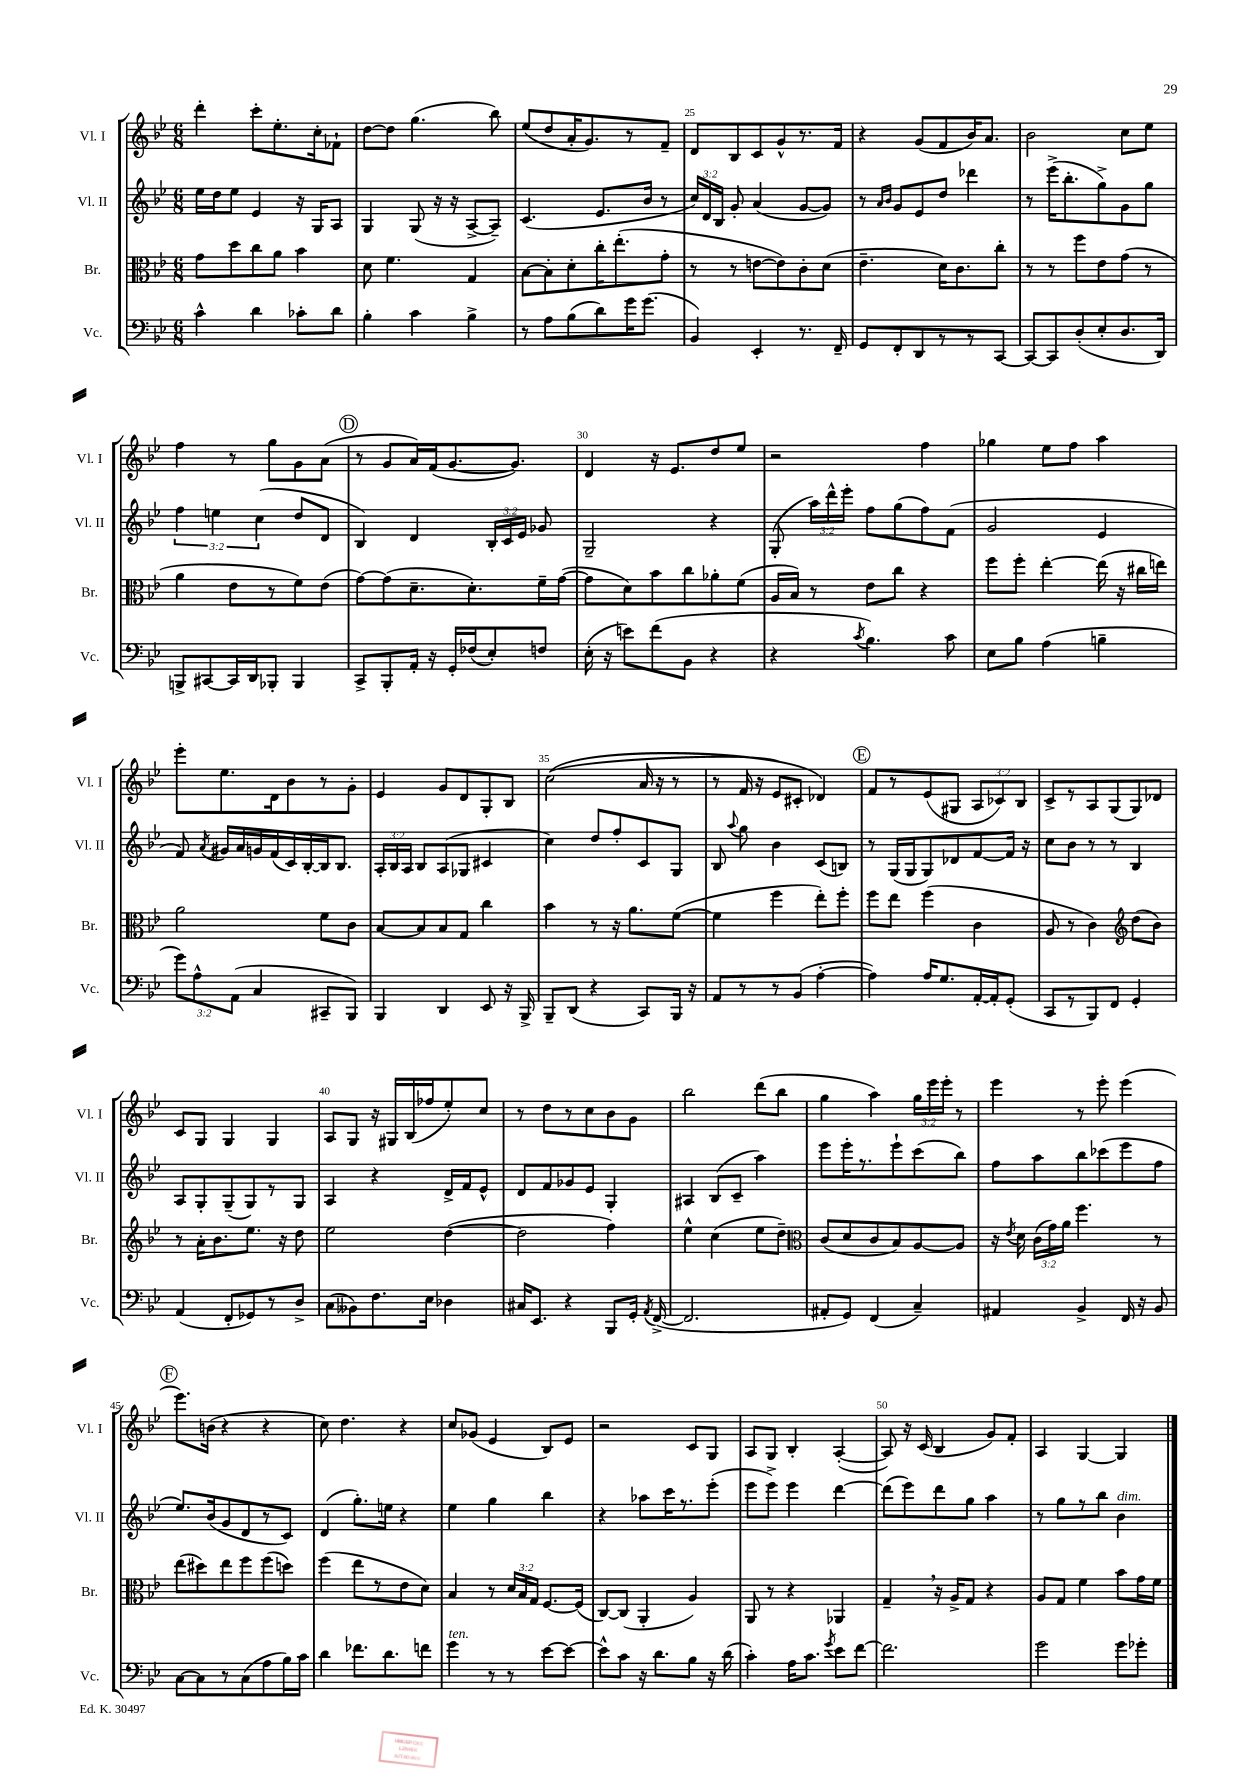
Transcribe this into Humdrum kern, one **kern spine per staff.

**kern	**kern	**kern	**kern
*staff4	*staff3	*staff2	*staff1
*clefF4	*clefC3	*clefG2	*clefG2
*k[b-e-]	*k[b-e-]	*k[b-e-]	*k[b-e-]
*M6/8	*M6/8	*M6/8	*M6/8
4c^^	8g	16ee-	4ddd'
.	.	16dd	.
.	8dd	8ee-	.
4d	8cc	4e-	8ccc'
.	8a	.	8.ee-'
8c-'	4b-	16r	.
.	.	16G	16cc'
8d	.	8A	8f-`
=	=	=	=
4B-'	8d	4G	[8dd
.	4.f	.	8dd]
4c	.	(8G	(4.gg
.	.	16r	.
.	.	16r	.
4B-^	4G	[8A^	.
.	.	8A~])	8bb-)
=	=	=	=
8r	[8B-	(4.c	(8ee-
8A	8B-']	.	8dd
(8B-	8d'	.	16a'
.	.	.	8.g)
8d)	16cc'	8.e-	.
.	(8.ee-'	.	.
16g	.	.	8r
(8.g	.	16b-	.
.	8g'	8r	8f~
=	=	=	=
4BB-)	8r	24cc)	8d
.	.	24d	.
.	.	24B-	.
.	8r	8g'	8B-
4EE-'	[8e	(4a	8c
.	8e])	.	8g^^
8.r	8c'	[8g	8.r
.	(8d	8g])	.
16FF~	.	.	16f
=	=	=	=
8GG	4.e-~	8r	4r
.	.	16qqa	.
.	.	16qqb-	.
8FF'	.	8g	.
8DD	.	8e-	(8g
8r	16d)	8dd	8f
.	8.c	.	.
8r	.	4ddd-	16b-)
.	.	.	8.a
[8CC	8cc'	.	.
=	=	=	=
8CC_	8r	8r	2b-
8CC]	8r	(16eee-^	.
.	.	8.bb-'	.
(8D'	8ff	.	.
8E-'	8e-	8gg^)	.
8.D	(8g	8g	8cc
.	8r	8gg	8ee-
16DD)	.	.	.
=	=	=	=
8BBB^	4a	6ff	4ff
[8CC#	.	.	.
.	.	6ee	.
16CC#]	8e-	.	8r
16DD	.	.	.
.	.	(6cc	.
8BBB-'	8r	.	8gg
4BBB-	8f)	8dd	8g
.	(8e-	8d	(8a
=	=	=	=
8CC^	[8g)	4B-)	8r
8BBB-'	(8g]	.	8g
16AA'	8.d~	4d	16a)
16r	.	.	(16f
16GG'	.	.	[8.g
(16F-	8.d')	.	.
8E-')	.	24B-'	.
.	.	24c	.
.	.	.	8.g])
.	.	24e-	.
8F	16f~	8g-	.
.	([16g	.	.
=	=	=	=
(16E-'	8g]	2G~	4d
16r	.	.	.
8e)	8d)	.	.
(8f	8b-	.	16r
.	.	.	8.e-
8BB-	8cc	.	.
4r	8a-'	4r	8dd
.	(8f	.	8ee-
=	=	=	=
4r	16A	(8G'	2r
.	16B-)	.	.
.	8r	24aa)	.
.	.	24ddd^^	.
.	.	24eee-'	.
8qc	.	.	.
4.B-)	8e-	8ff	.
.	8cc	(8gg	.
.	4r	8ff)	4ff
8c	.	(8f	.
=	=	=	=
8E-	8ff	2g	4gg-
8B-	8ff'	.	.
(4A	[4ee-'	.	8ee-
.	.	.	8ff
4B~	(16ee-]	4e-	4aa
.	16r	.	.
.	16cc#	.	.
.	16ee)	.	.
=	=	=	=
12g)	2a	8f)	8eee-'
12A^^	.	.	.
.	.	8qa	.
.	.	16g#	8.ee-
(12AA	.	.	.
.	.	16a	.
4C	.	16g	.
.	.	(16f	16d
.	.	16c)	8b-
.	.	[16B-'	.
8CC#~	8f	16B-]	8r
.	.	8.B-	.
8BBB-)	8c	.	8g'
=	=	=	=
4BBB-	[8B-	24A'	4e-
.	.	24B-	.
.	.	24A	.
.	8B-]	8B-	.
4DD	8B-	(8A	8g
.	8G	8G-	8d
8EE-	4cc	4c#	8G'
16r	.	.	8B-
16BBB-^	.	.	.
=	=	=	=
8BBB-~	4b-	4cc)	&((2cc
(8DD	.	.	.
4r	8r	8dd	.
.	16r	8ff'	.
.	8.a	.	.
8CC)	.	8c	16a
.	.	.	16r
16BBB-	([8f	8G	8r
16r	.	.	.
=	=	=	=
8AA	4f]	8B-	8r
.	.	8qqaa	.
8r	.	8gg	16f
.	.	.	16r
8r	4ff	4b-	8e-)
(8BB-	.	.	8c#'
[4A'	8ee-')	(8c	4d-&)
.	8ff'	8B)	.
=	=	=	=
4A])	8ff	8r	8f
.	8ee-	(16G	8r
.	.	16G	.
16A	(4ff	8G)	(8e-
8.G	.	.	.
.	.	8d-	8G#
[16AA'	4c	[8f	12A
16AA']	.	.	.
.	.	.	12c-)
(8GG'	.	16f]	.
.	.	.	12B-
.	.	16r	.
=	=	=	=
8CC	8A	8cc	8c^
8r	8r	8b-	8r
8BBB-)	4c)	8r	8A
8FF	.	8r	(8G
*	*clefG2	*	*
4GG'	(8dd	4B-	8G)
.	8b-)	.	8d-
=	=	=	=
(4AA	8r	8A	8c
.	16a'	8G'	8G
.	8.b-	.	.
8FF'	.	(8G~	4G
8GG-)	8.ee-	8G)	.
8r	.	8r	4G
.	16r	.	.
8D^	8dd	8G	.
=	=	=	=
(8C	2ee-	4A	8A
8BB--)	.	.	8G
8.F	.	4r	16r
.	.	.	16G#
.	.	.	(16B-
16E-	.	.	16ff-
4D-	([4dd	16d^	8ee-')
.	.	16f	.
.	.	8e-^^	8cc
=	=	=	=
16C#	2dd]	8d	8r
8.EE-	.	.	.
.	.	8f	8dd
4r	.	8g-	8r
.	.	8e-	8cc
8BBB-	4ff)	4G'	8b-
16GG'	.	.	8g
8qAA	.	.	.
([16FF^	.	.	.
=	=	=	=
2.FF]	4ee-^^	4A#	2bb-
.	(4cc	(8B-	.
.	.	8c~	.
.	8ee-	4aa)	(8ddd
.	8dd~)	.	8bb-
=	=	=	=
*	*clefC3	*	*
8AA#'	(8c	8eee-	4gg
8GG)	8d	16eee-'	.
.	.	8.r	.
(4FF	8c	.	4aa)
.	8B-)	8eee-`	.
4C~)	[8A	(8ccc	24gg
.	.	.	24eee-
.	.	.	24eee-'
.	8A]	8bb-)	8r
=	=	=	=
4AA#	16r	8ff	4eee-
.	8qe-	.	.
.	16d	.	.
.	(24c	8aa	.
.	24g)	.	.
.	24a	.	.
4BB-^	4.ff	8bb-	8r
.	.	(8ccc-	8eee-'
16FF	.	8eee-	(4eee-
16r	.	.	.
8BB-	8r	8ff	.
=	=	=	=
[8C	(8ee-	8.ee-)	8.eee-)
8C]	8dd#)	.	.
.	.	(16b-	(16b
8r	8ee-	8g	4r
(8C	8ff	8d	.
8A	(8ff	8r	4r
16B-)	8dd)	8c)	.
16c	.	.	.
=	=	=	=
4d	(4ff	(4d	8cc)
.	.	.	4.dd
8.f-	8ee-	8.gg')	.
.	8r	.	.
8.d	.	16ee	.
.	8e-	4r	4r
8f	8d)	.	.
=	=	=	=
4g	4B-	4ee-	8cc
.	.	.	(8g-
8r	8r	4gg	4e-
8r	24d	.	.
.	24B-	.	.
.	24G	.	.
[8e-	[8.F	4bb-	8B-)
8e-_	.	.	8e-
.	(16F]	.	.
=	=	=	=
8e-^^]	[8C)	4r	2r
8c	(8C]	.	.
16r	4AA'	8aa-	.
8.d	.	.	.
.	.	16ccc	.
.	.	8.r	.
8B-	4A)	.	8c
16r	.	(8eee-'	8G
(16d	.	.	.
=	=	=	=
4c')	8AA	8eee-	8A
.	8r	8eee-^)	8G
16A	4r	4eee-	4B-'
8.c	.	.	.
8qg	.	.	.
8e-	4AA-	[4ddd	([4A'
[8f	.	.	.
=	=	=	=
2.f]	4G~	(8ddd]	8A])
.	.	8eee-)	16r
.	.	.	(16c
.	16r	8ddd	4B-
.	16A^	.	.
.	8G	8gg	.
.	4r	4aa	8g)
.	.	.	8f'
=	=	=	=
2g	8A	8r	4A
.	8G	8gg	.
.	4f	8r	[4G
.	.	8bb-	.
8g	8b-	4b-	4G]
8g-'	16g	.	.
.	16f	.	.
==	==	==	==
*-	*-	*-	*-
